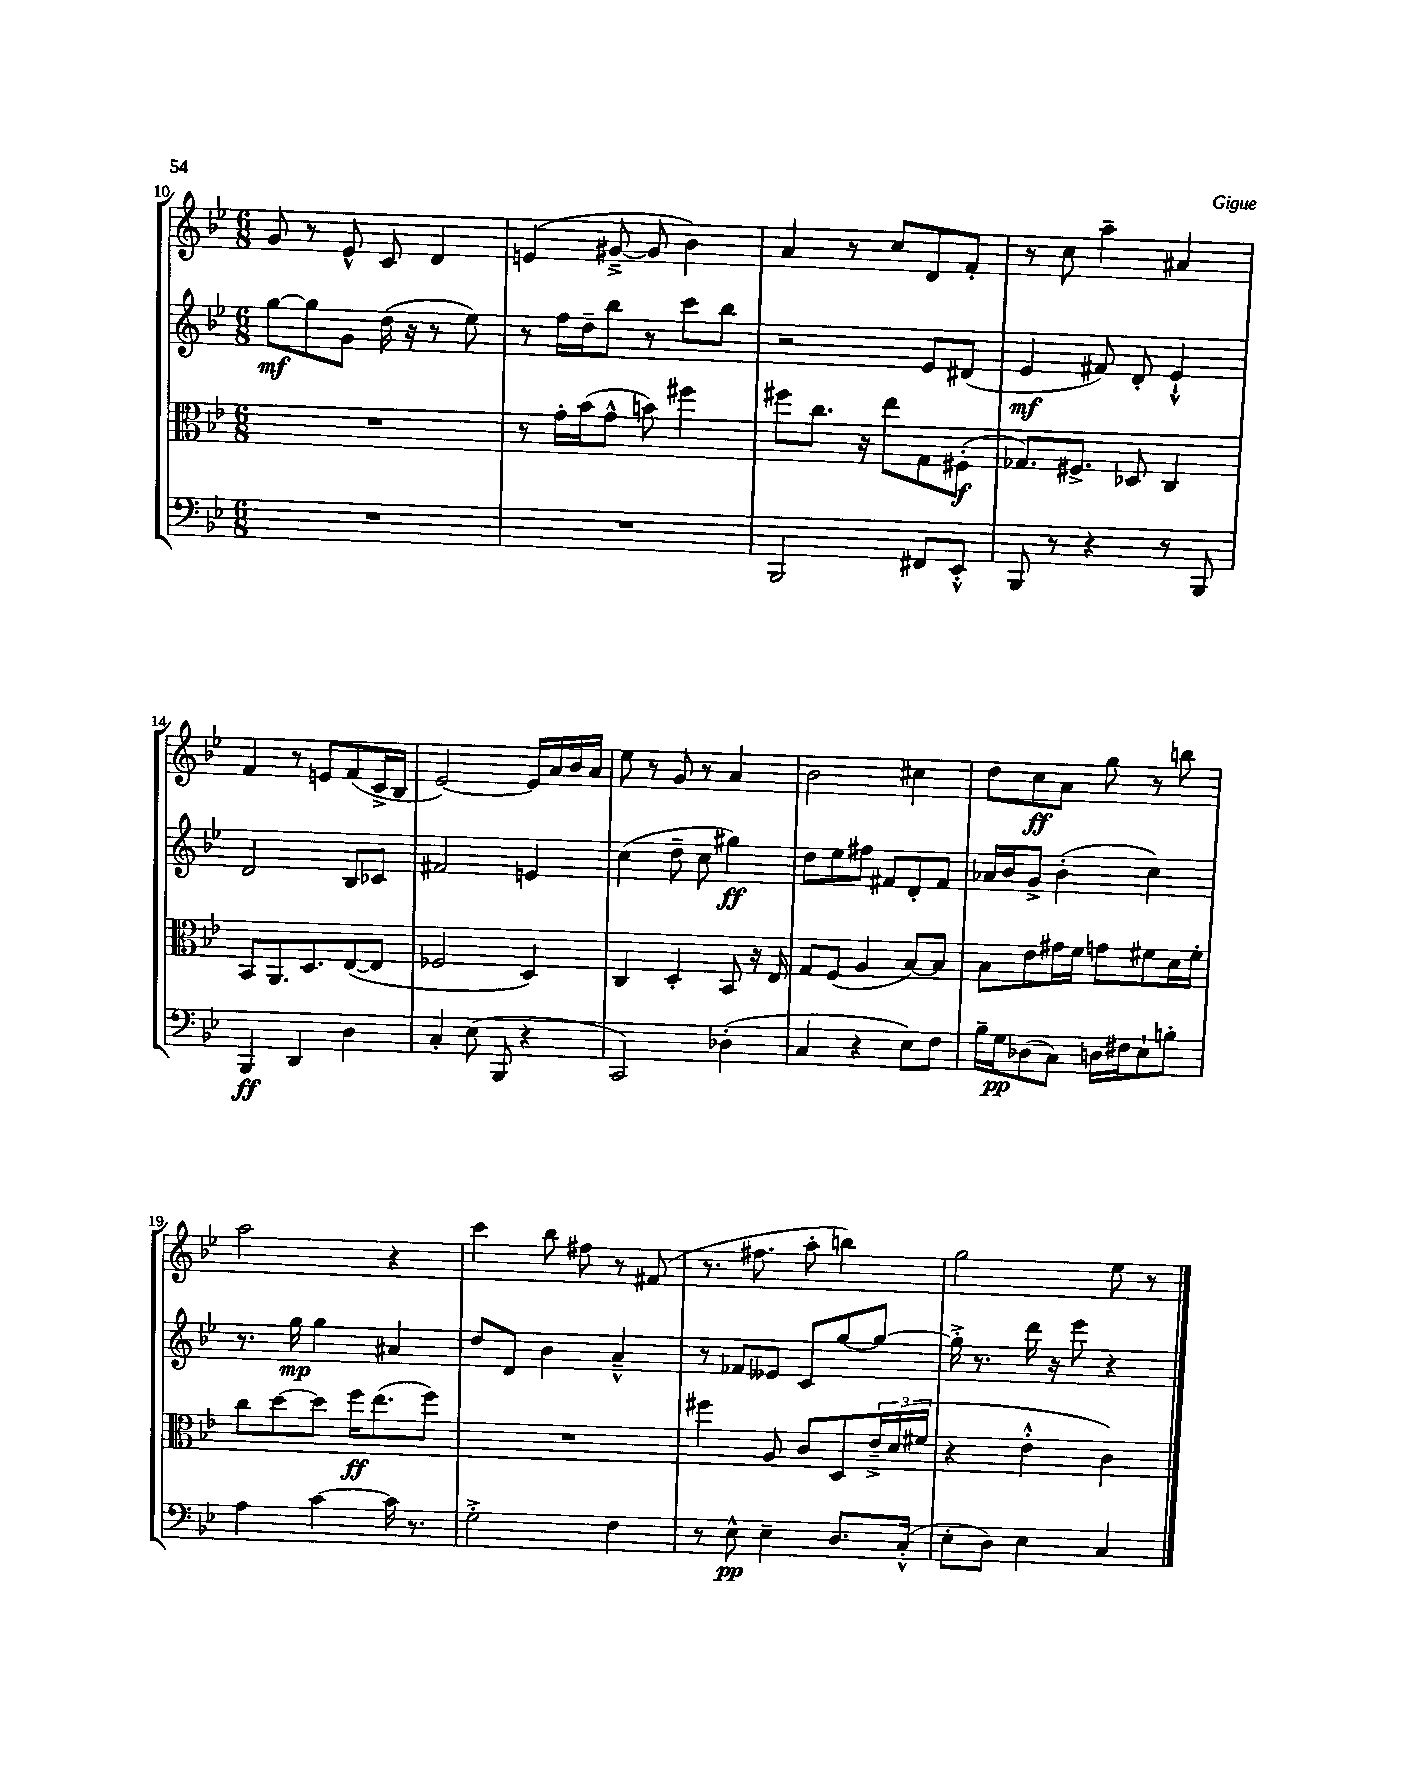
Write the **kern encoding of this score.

**kern	**dynam	**kern	**dynam	**kern	**dynam	**kern	**dynam
*part4	*part4	*part3	*part3	*part2	*part2	*part1	*part1
*staff4	*staff4	*staff3	*staff3	*staff2	*staff2	*staff1	*staff1
*clefF4	*	*clefC3	*	*clefG2	*	*clefG2	*
*k[b-e-]	*	*k[b-e-]	*	*k[b-e-]	*	*k[b-e-]	*
*M6/8	*	*M6/8	*	*M6/8	*	*M6/8	*
=10	=10	=10	=10	=10	=10	=10	=10
2.r	.	2.r	.	[8gg\L	mf	8g/	.
.	.	.	.	8gg\]	.	8r	.
.	.	.	.	8g\J	.	8e-^^/	.
.	.	.	.	(16dd\	.	8c/	.
.	.	.	.	16r	.	.	.
.	.	.	.	8r	.	4d/	.
.	.	.	.	8ee-\)	.	.	.
=11	=11	=11	=11	=11	=11	=11	=11
2.r	.	8r	.	8r	.	(4en/	.
.	.	16g'\LL	.	16ff\LL	.	.	.
.	.	(16b-\J	.	16dd~\J	.	.	.
.	.	8g^^\J	.	8bb-\J	.	[8g#X~^/	.
.	.	8bn\)	.	8r	.	8g#/]	.
.	.	4ff#X\	.	8ccc\L	.	4b-\)	.
.	.	.	.	8bb-\J	.	.	.
=12	=12	=12	=12	=12	=12	=12	=12
2BBB-/	.	8ff#X\L	.	2r	.	4a/	.
.	.	8.cc\J	.	.	.	.	.
.	.	.	.	.	.	8r	.
.	.	16r	.	.	.	.	.
.	.	8ee-\L	.	.	.	8cc/L	.
8FF#X/L	.	8G\	.	8e-/L	.	8d/	.
8EE-'^^/J	.	(8F#X'\J	f	(8d#X/J	.	8f'/J	.
=13	=13	=13	=13	=13	=13	=13	=13
8BBB-/	.	8.G-X/L)	.	4e-/	mf	8r	.
8r	.	.	.	.	.	8cc\	.
.	.	8.F#X^/J	.	.	.	.	.
4r	.	.	.	8f#X/)	.	4aa~\	.
.	.	8D-X/	.	8d'/	.	.	.
8r	.	4C/	.	4e-`^^/	.	4a#X/	.
8BBB-/	.	.	.	.	.	.	.
!!LO:LB:g=z
=14	=14	=14	=14	=14	=14	=14	=14
4BBB-/	ff	8BB-/L	.	2d/	.	4f/	.
.	.	8.AA/	.	.	.	.	.
4DD/	.	.	.	.	.	8r	.
.	.	8.D/	.	.	.	.	.
.	.	.	.	.	.	8en/L	.
4D\	.	([8E-/	.	8B-/L	.	(8f/	.
.	.	8E-/J]	.	8c-X/J	.	16c^/L	.
.	.	.	.	.	.	16B-/JJ	.
=15	=15	=15	=15	=15	=15	=15	=15
4C'/	.	2F-X/	.	2f#X/	.	[2e-/)	.
(8E-\	.	.	.	.	.	.	.
8BBB-/	.	.	.	.	.	.	.
4r	.	4D/)	.	4en/	.	16e-/LL]	.
.	.	.	.	.	.	16a/	.
.	.	.	.	.	.	16b-/	.
.	.	.	.	.	.	16a/JJ	.
=16	=16	=16	=16	=16	=16	=16	=16
2CC/)	.	4C/	.	(4cc\	.	8ee-\	.
.	.	.	.	.	.	8r	.
.	.	4D'/	.	8dd~\	.	8g/	.
.	.	.	.	8cc\	.	8r	.
(4D-X'\	.	8BB-/	.	4gg#X\)	ff	4a/	.
.	.	16r	.	.	.	.	.
.	.	16E-/	.	.	.	.	.
=17	=17	=17	=17	=17	=17	=17	=17
4C/	.	8G/L	.	8dd\L	.	2b-\	.
.	.	(8F/J	.	8ee-\	.	.	.
4r	.	4A/	.	8ff#X\J	.	.	.
.	.	.	.	8f#X/L	.	.	.
8E-\L)	.	[8B-/L)	.	8d'/	.	4cc#X\	.
8F\J	.	8B-/J]	.	8f#/J	.	.	.
=18	=18	=18	=18	=18	=18	=18	=18
16B-~\LL	.	8B-\L	.	16a-X/LL	.	8dd\L	.
16G\J	pp	.	.	16b-/J	.	.	.
(8D-X\	.	8e-\	.	8g^/J	.	8cc\	ff
8C\J)	.	16g#X\L	.	(4b-'\	.	8a\J	.
.	.	16f\JJ	.	.	.	.	.
16Dn\LL	.	8gn\L	.	.	.	8gg\	.
16F#X\J	.	.	.	.	.	.	.
8E-`\	.	8f#X\	.	4cc\)	.	8r	.
8Bn'\J	.	16d\L	.	.	.	8bbn\	.
.	.	16f#'\JJ	.	.	.	.	.
!!LO:LB:g=z
=19	=19	=19	=19	=19	=19	=19	=19
4A\	.	8cc\L	.	8.r	.	2aa\	.
.	.	[8dd\	.	.	.	.	.
.	.	.	.	16gg\	mp	.	.
[4c\	.	8dd\J]	.	4gg\	.	.	.
.	.	16ff\KL	ff	.	.	.	.
.	.	(8.ee-\	.	.	.	.	.
16c\]	.	.	.	4a#X/	.	4r	.
8.r	.	.	.	.	.	.	.
.	.	8ff\J)	.	.	.	.	.
=20	=20	=20	=20	=20	=20	=20	=20
2G'^\	.	2.r	.	8dd/L	.	4ccc\	.
.	.	.	.	8d/J	.	.	.
.	.	.	.	4b-\	.	8bb-\	.
.	.	.	.	.	.	8ff#X\	.
4F\	.	.	.	4a~^^/	.	8r	.
.	.	.	.	.	.	(8f#X/	.
=21	=21	=21	=21	=21	=21	=21	=21
8r	.	4ff#X\	.	8r	.	8.r	.
8E-^^\	pp	.	.	8f-X/L	.	.	.
.	.	.	.	.	.	8.ff#X\	.
4E-~\	.	8A/	.	8e--X/J	.	.	.
.	.	8c/L	.	8c/L	.	8aa'\	.
8.D/L	.	8D/	.	[8gg/	.	4bbn\)	.
.	.	24e-~^/L	.	8gg/J_	.	.	.
.	.	(24d/	.	.	.	.	.
(16C'^^/Jk	.	.	.	.	.	.	.
.	.	24f#X/JJ	.	.	.	.	.
=22	=22	=22	=22	=22	=22	=22	=22
8E-'\L	.	4r	.	16gg'^\]	.	2gg\	.
.	.	.	.	8.r	.	.	.
8D\J)	.	.	.	.	.	.	.
4E-\	.	4e-'^^\	.	16ddd\	.	.	.
.	.	.	.	16r	.	.	.
.	.	.	.	8eee-\	.	.	.
4C/	.	4c\)	.	4r	.	8ee-\	.
.	.	.	.	.	.	8r	.
==	==	==	==	==	==	==	==
*-	*-	*-	*-	*-	*-	*-	*-
